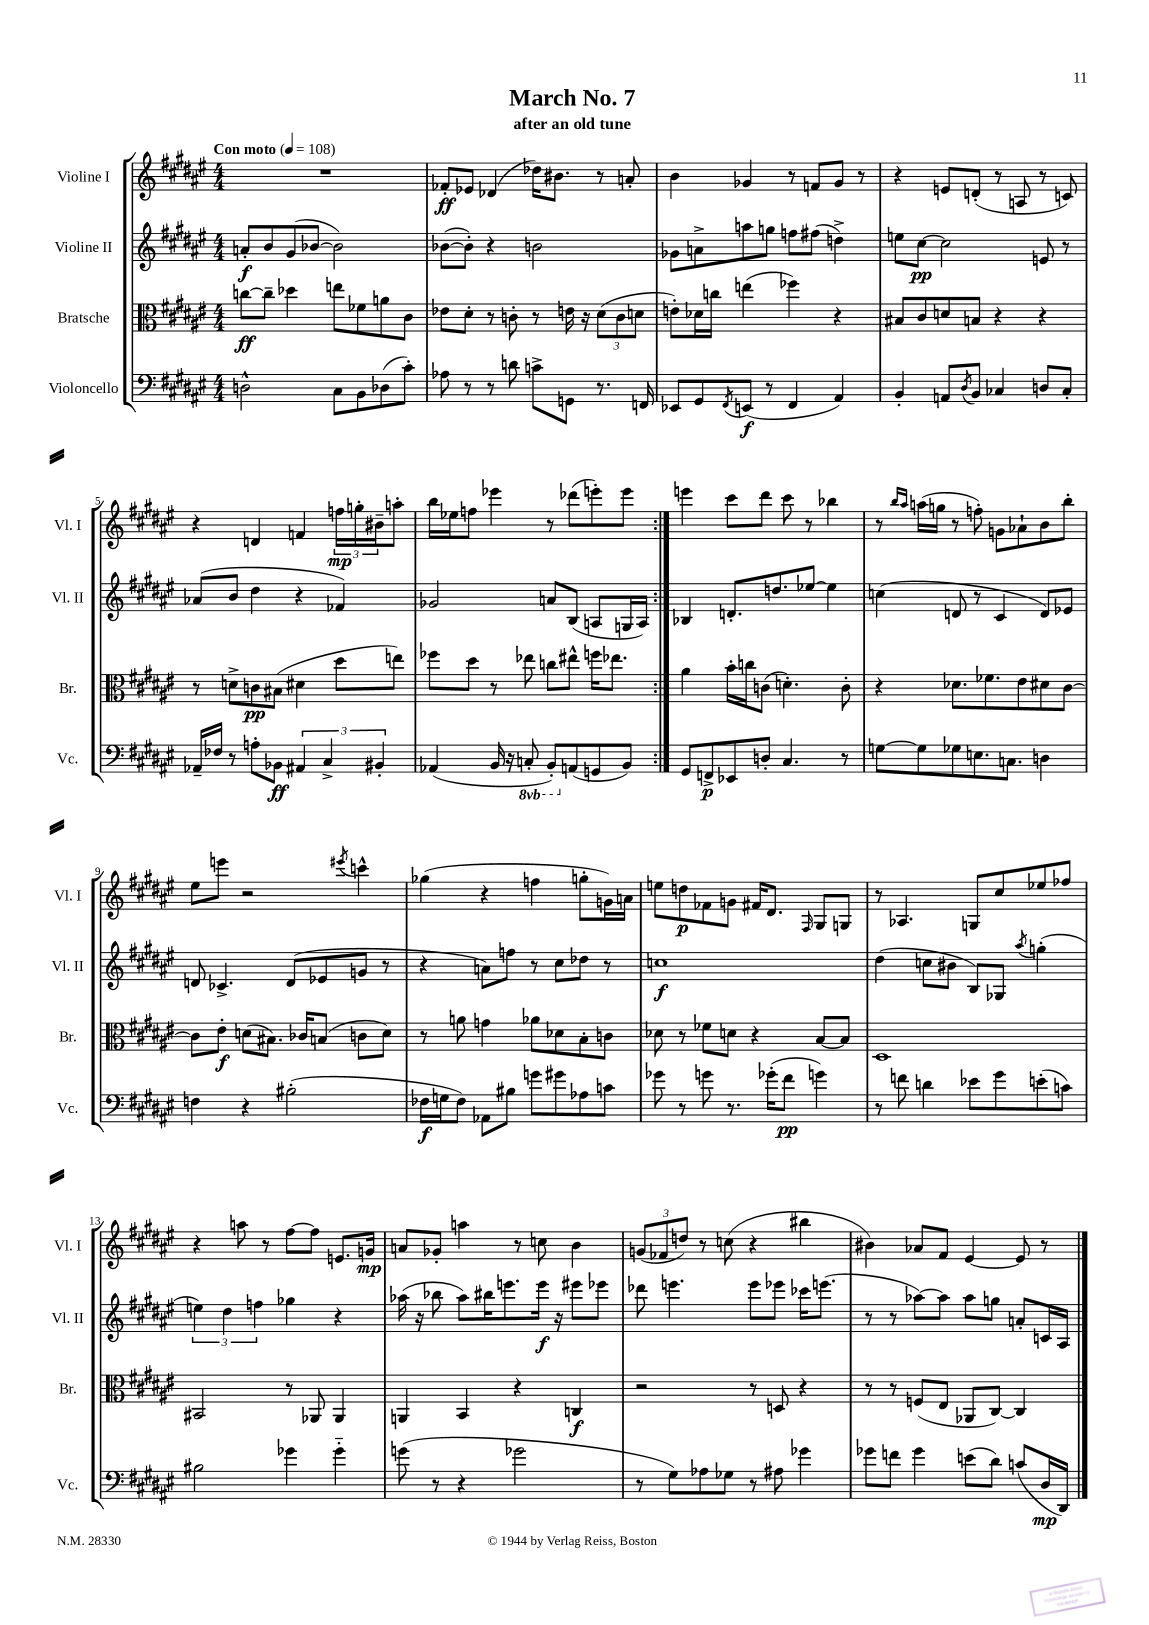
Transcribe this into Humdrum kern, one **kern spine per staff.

**kern	**kern	**kern	**kern
*staff4	*staff3	*staff2	*staff1
*clefF4	*clefC3	*clefG2	*clefG2
*k[f#c#g#d#a#e#]	*k[f#c#g#d#a#e#]	*k[f#c#g#d#a#e#]	*k[f#c#g#d#a#e#]
*M4/4	*M4/4	*M4/4	*M4/4
*MM108	*MM108	*MM108	*MM108
2D^^	[8cc	8a'	1r
.	8cc~]	8b	.
.	4dd-	(8g#	.
.	.	[8b-	.
8C#	8ee	2b-])	.
8BB	8f-	.	.
(8D-	8a	.	.
8c#')	8c#	.	.
=	=	=	=
8A-	8e-	([8b-	8f-'
8r	8d#'	8b-'])	8e-
8r	8r	4r	(4d-
8d	8c'	.	.
8c^	8r	2b	16dd-)
.	.	.	8.b#
8GG	16e	.	.
.	16r	.	.
8.r	(12d#	.	8r
.	12c	.	.
.	.	.	8a'
.	12d	.	.
16FF	.	.	.
=	=	=	=
8EE-	8e')	8g-	4b
8GG#	16d-	8a^	.
.	16cc	.	.
8qFF#	.	.	.
(8EE	(4ee	8aa	4g-
8r	.	8gg	.
4FF#	4ff-)	8ff	8r
.	.	(8ff#	8f
4AA#)	4r	4dd^)	8g-
.	.	.	8r
=	=	=	=
4BB'	8B#	8ee	4r
.	8c#	[8cc#	.
8AA	8d	2cc#]	8e
8qD#	.	.	.
8BB	8B	.	(8d'
4C-	4r	.	8r
.	.	.	8A
8D	4r	8e	8r
8C-'	.	8r	8c)
=	=	=	=
16AA-~	8r	(8a-	4r
16F-	.	.	.
8r	8d^	8b	.
8A'	8c	4dd#	4d
8BB-	(8B#	.	.
6AA#	4d#	4r	4f
6C#^	.	.	.
.	8dd#	4f-)	24ff
.	.	.	24gg'
6BB#'	.	.	24b#~
.	8ee)	.	8aa'
=	=	=	=
(4AA-	8ff-	2g-	16bb
.	.	.	16ee-
.	8dd#	.	8ff
16BB	8r	.	4eee-
16r	.	.	.
8CC'	8ee-	.	.
8BBB')	8cc	8a	8r
(8AA	8ee#^^	(8B	(8ddd-
8GG	16ff	8A	8eee')
.	8.ee-	.	.
8BB)	.	16G	8eee
.	.	16A)	.
=:|!	=:|!	=:|!	=:|!
8GG#	4a#	4B-	4eee
8FF^	.	.	.
8EE-	16b'	8.d'	8ccc#
.	16cc	.	.
8D'	(8c	.	8ddd#
.	.	8.dd	.
4.C#	4.d')	.	8ccc#
.	.	[8ee-	8r
.	.	4ee-]	4bb-
8r	8c'	.	.
=	=	=	=
[8G	4r	(4cc	8r
.	.	.	16qqbb
.	.	.	16qqaa#
8G]	.	.	(16aa
.	.	.	16gg
8G-	8.d-	8d	8r
8.E	.	8r	8ff')
.	8.f-	.	.
.	.	4c#	8g
8.C	.	.	.
.	8e#	.	8a-`
4D	8d#	8d)	8b
.	[8c#	8e-	8bb'
=	=	=	=
4F	8c#]	8d	8ee#
.	8e#'	4.c-^	8eee
4r	(8d	.	2r
.	8.B#)	.	.
(2B#'	.	(8d	.
.	16c-	.	.
.	(8B	8e-	.
.	.	.	8qeee#
.	8c	8g	4ccc^^
.	8d)	8r	.
=	=	=	=
16F-	8r	4r	(4gg-
16G	.	.	.
8F-)	8a	.	.
8AA-	4g	8a)	4r
8B#	.	8ff	.
8g	8a-	8r	4ff
8g#	8d-	8cc#	.
8A-	8B'	8dd-	8gg'
8c	8c	8r	16g)
.	.	.	16a
=	=	=	=
8g-	8d-	1cc	8ee
8r	8r	.	8dd
8g	8f-	.	8f-
8.r	8d	.	8g
.	4r	.	16f#
(16g-'	.	.	8.d#
8f#	.	.	.
.	.	.	16qqF#
4g)	[8B	.	8G#
.	8B]	.	8G
=	=	=	=
8r	1D#	(4dd#	8r
8f	.	.	4.A-
4d	.	8cc	.
.	.	8b#	.
8e-	.	8B)	8G
8g#	.	8G-	8cc#
.	.	8qaa#	.
(8e'	.	(4gg'	8ee-
8c)	.	.	8ff-
=	=	=	=
2B#	2BB#	6ee)	4r
.	.	6dd#	.
.	.	.	8aa
.	.	6ff	.
.	.	.	8r
4g-	8r	4gg-	[8ff#
.	8AA-	.	8ff#]
4g-'~	4AA-	4r	8.e
.	.	.	16g
=	=	=	=
(8g	4AA	(16aa-	8a
.	.	16r	.
8r	.	8bb-	8g-'
4r	4BB	8aa-)	4aa
.	.	16bb#	.
.	.	8.eee	.
2g-	4r	.	8r
.	.	16eee	8cc
.	.	16r	.
.	4C	8eee#	4b
.	.	8eee-	.
=	=	=	=
8r	2r	8ddd-	(12g
.	.	.	12f-
8G#)	.	4.eee	.
.	.	.	12dd)
8A-	.	.	8r
8G-	.	.	(8cc
8r	8r	8eee	4r
8A#	8D	8eee-	.
4g-	4r	16ccc-	4bb#
.	.	(8.eee	.
=	=	=	=
8g-	8r	8r	4b#)
8f	8r	8r	.
4g-	(8F	[8aa-)	8a-
.	8E#	8aa-]	8f#
(8e	8AA-	8aa-	[4e#
8d#)	[8C#)	8gg	.
(8c	4C#]	8a'	8e#]
16D#	.	16c	8r
16DD#)	.	16A#	.
==	==	==	==
*-	*-	*-	*-
